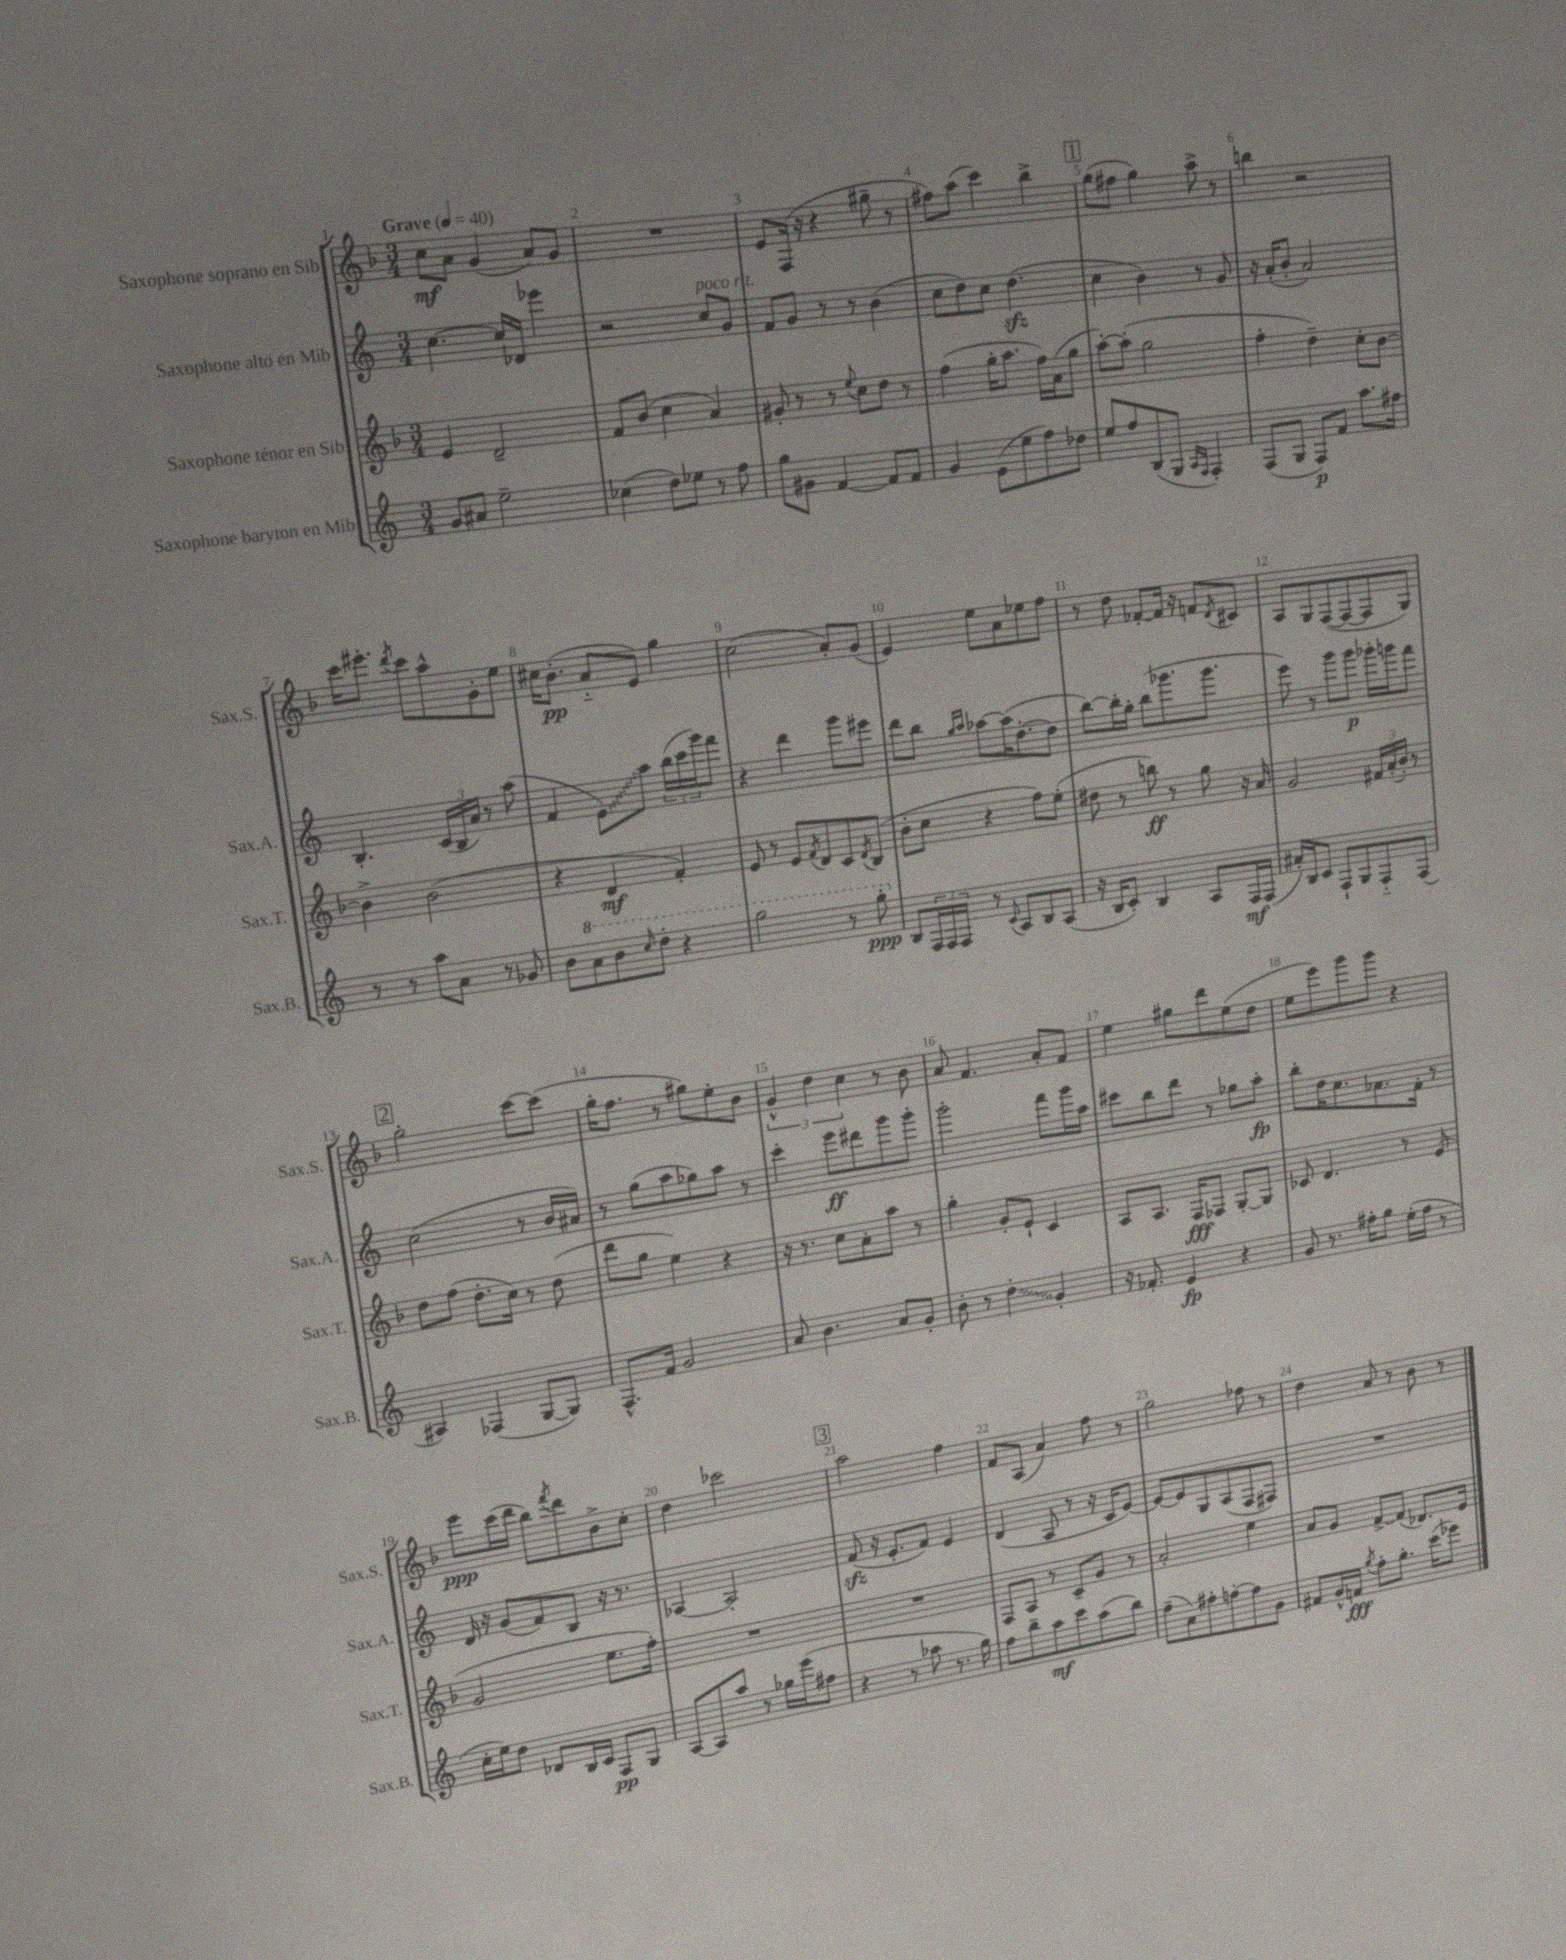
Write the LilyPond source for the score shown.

<<
\new StaffGroup <<
\new Staff = "s0" \with { instrumentName = "Saxophone soprano en Sib" shortInstrumentName = "Sax.S." } {
    \clef treble \key f \major \numericTimeSignature \time 3/4 \tempo "Grave" 4 = 40
    c''8\mf a'8 g'4( a'8) g'8 |
    R2. |
    e'8 f16( r16 r4 gis''8-- r8 |
    fis''8) a''8( c'''4) bes''4-> |
    \mark \markup { \box "1" } g''8( fis''8 g''4) a''8-> r8 |
    b''4 r2 |
    c'''16 eis'''8.-. \acciaccatura { d'''8 } c'''8 a''8-^ g'8-. e''8 |
    cis''16 bes'8.-.\pp( a'8-_ e'8) g''4 |
    c''2( a'8-.) g'8( |
    e'4) e''8 a'8 ees''8 f''8 |
    r8 d''8 fes'8~-. fes'16 r16 f'8 \acciaccatura { d'8 } cis'8 |
    a8 g8 f8~( f8~ f8 g8) |
    \mark \markup { \box "2" } g''2-. c'''8~ c'''8( |
    g''16-. f''8. r8 gis''8) e''8-. bes'8 |
    \tuplet 3/2 { g'4-^ d''4 c''4 } r8 bes'8 |
    a'8 f'4. a'8-. f'8 |
    e''4 gis''8 d'''8 e''8( d''8 |
    e''8 e'''8) g'''8 g'''8 r4 |
    e'''8\ppp c'''16( d'''16 bes''8) \acciaccatura { f'''8 } d'''8 bes'8-> c''8-. |
    d''4 ces'''2 |
    \mark \markup { \box "3" } a''2 f''4 |
    f'8 a8( a'4) f''8 r8 |
    g''2 fes''8 r8 |
    d''4 a'8 r8 bes'8 r8 \bar "|." |
}
\new Staff = "s1" \with { instrumentName = "Saxophone alto en Mib" shortInstrumentName = "Sax.A." } {
    \clef treble \key c \major \numericTimeSignature \time 3/4
    c''4.~ c''16 des'16 ees'''4 |
    r2 c''8^\markup { \italic "poco rit." } g'8 |
    f'8 g'8 r8 r8 b'4( |
    c''8 d''8) c''8 d''4.\sfz( |
    \mark \markup { \box "1" } c''4 b'4) r8 g'8 |
    r16 a'16-.( b'8-. a'2) |
    b4.-. \tuplet 3/2 { c'16( b16 a'16) } r8 a''8( |
    f'4 \once \override Glissando.style = #'zigzag e'8\glissando) a''8 \tuplet 3/2 { b''16( c'''16 g'''16) } f'''8 |
    r4 d'''4 g'''8 eis'''8 |
    d'''8 b''8 \grace { g''16 a''16 } aes''8~ aes''16( d''8.~-. d''8 |
    b''8~) b''16-. g''16-. b''8( ges'''8. ges'''8. |
    e'''8) r8 g'''8 g'''8\p ges'''16-. g'''16 f'''8 |
    \mark \markup { \box "2" } c''2( r8 b'16 ais'16) |
    r8 g''8( a''8 ges''8) a''8 r8 |
    c'''4-. e'''8\ff dis'''8 g'''8 g'''8-. |
    g'''2-. f'''8 g'''16 a''16 |
    cis'''8 b''8 d'''8 r8 ges''8 a''8-.\fp |
    b''8-. d''16 c''8. aes'8. f'16-. r8 |
    d'16 r16 g'8( f'8) b8 r16 r8. |
    aes4~ aes2-. |
    \mark \markup { \box "3" } f'8\sfz( r16 e'8.-. f'8) e'4 |
    d'4( a8 r8 r16 c'16 e'8~) |
    e'8~ e'8 g8 a8( f8 fis8) |
    R2. \bar "|." |
}
\new Staff = "s2" \with { instrumentName = "Saxophone ténor en Sib" shortInstrumentName = "Sax.T." } {
    \clef treble \key f \major \numericTimeSignature \time 3/4
    e'4 d'2-- |
    f'8 bes'8( c''4 a'4) |
    gis'8-. r8 r8 \appoggiatura { e''8 } c''8 d''8 r8 |
    f''4( g''16-. a''8. f''16) a'16( g''8 |
    \mark \markup { \box "1" } a''8~-.) a''8-.( g''2 |
    f''4-. d''4--) c''8-. bes'8~ |
    bes'4-> bes'2( |
    r4 d'4\mf f'4-.) |
    e'8 r8 e'8 \acciaccatura { f'8 } d'8 c'8 \acciaccatura { d'8 } bes8( |
    bes'8-. c''8 r4 f''8) e''8-.( |
    dis''8 r8 b''8\ff) r8 g''8 r16 a'16 |
    g'2 \tuplet 3/2 { fis'16 a'16-.( bes'16-.) } r8 |
    \mark \markup { \box "2" } d''8 f''8( d''8.-. c''16) r8 d''8( |
    d'''8 g''8 e''4) r4 |
    r16 r8. c''8 a'8-. a''8 r8 |
    g''4-. g'8-. e'8-! c'4 |
    a8 a8. f16\fff fes8 g8~-. g8 |
    ces'8 d'4. r8 e'8( |
    g'2 e''8. f''16-.) |
    R2. |
    \mark \markup { \box "3" } R2. |
    f8 a8 r8 c'8-- g'8 r8 |
    a'2-. e''4 |
    a'8 g'8 f'8~-> f'8( des'8.) e'16 \bar "|." |
}
\new Staff = "s3" \with { instrumentName = "Saxophone baryton en Mib" shortInstrumentName = "Sax.B." } {
    \clef treble \key c \major \numericTimeSignature \time 3/4
    g'8 ais'8 e''2-- |
    ces''4( d''8) ees''8 r8 f''8 |
    g''8 gis'8 f'4~ f'8 f'8 |
    g'4 e'8( e''8 f''8) des''8 |
    \mark \markup { \box "1" } e''8 f''8 b8( g8 \grace { a16 f16 } f4-.) |
    f8( g8 f8\p) f'8 a''8. fis''16 |
    r8 r8 a''8 a'8 r8 ges'8 |
    b'8 \ottava #1 a''8 b''8 \grace { c'''16 } d'''8-. r4 |
    g'''2 r8 g'''8-.\ppp \ottava #0 |
    b8 \tuplet 3/2 { f16 f16 f16 } r8 \appoggiatura { c'8 } a8 b8 a8( |
    r16 b16 c'8-.) b4 a8 f16\mf f16( |
    ais'16-.) b16 c'8 f8-! g8 f8-_ f8( |
    \mark \markup { \box "2" } ais4) fes4( g8~ g8) |
    f8.-^ f'16 g'2 |
    a'8 b'4. a'8 g'8-. |
    b'8-. r8 \once \override Glissando.style = #'zigzag d''4-.\glissando g'4-. |
    r16 fes'8.-. e'4\fp r4 |
    g'8 r8. fis''16-. g''8 e''16-.( fis''16 r8 |
    c''16-. e''16) d''8 des'8 b16 c'16 f8\pp g8 |
    a8~ a8 a''8 r8 ges''16 e'''16( fis''8 |
    \mark \markup { \box "3" } r4 r8 aes''8 r8. g''16) |
    f''8 b''8-- a''8\mf c'''8 a''8( b''8) |
    f''8--( a'8) fis''8-. f''8~-. f''8 g'8 |
    fis'8 g'16-^ f'16\fff \acciaccatura { g''8 } f''8-. g''8.-. c'''16( ees'''8) \bar "|." |
}
>>
>>
\layout { \context { \Score \override BarNumber.break-visibility = ##(#f #t #t) barNumberVisibility = #all-bar-numbers-visible } }
